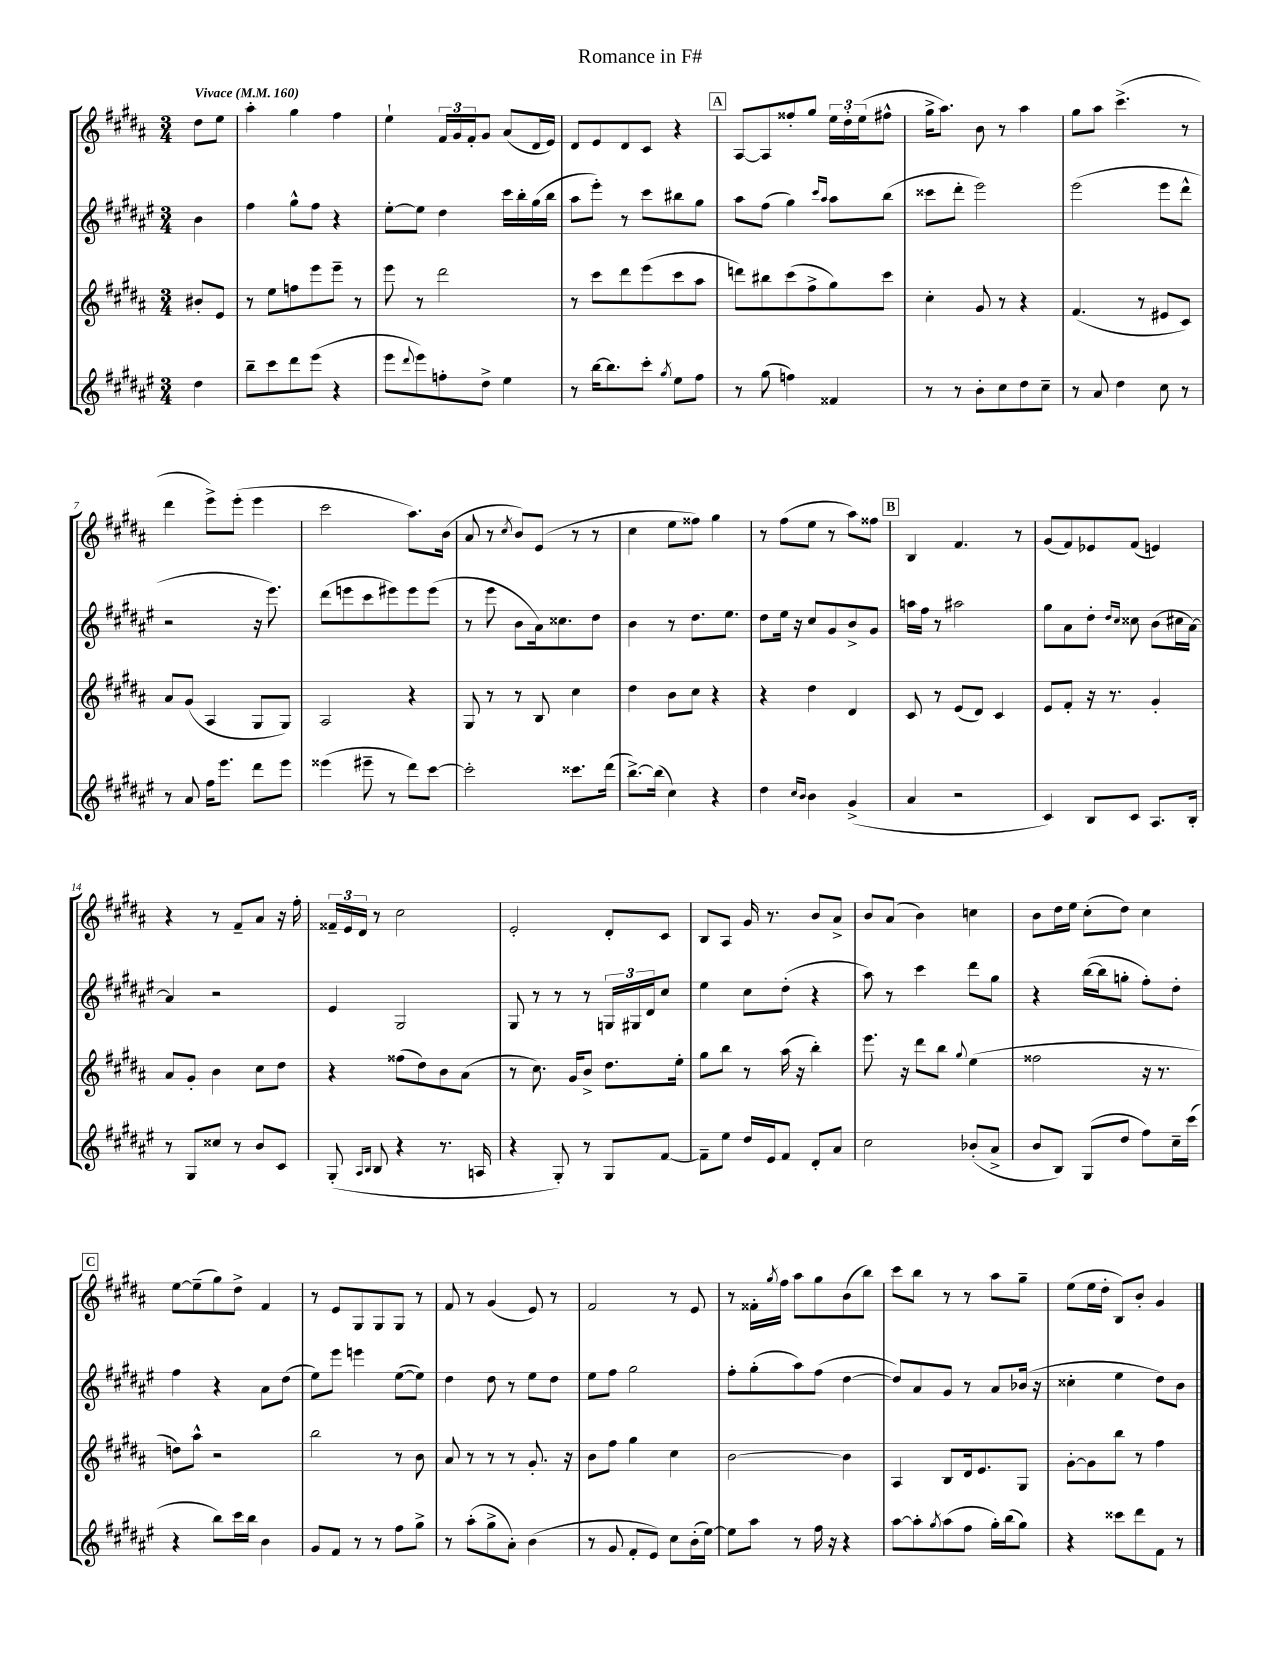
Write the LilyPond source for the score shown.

\header { title = "Romance in F#" }
<<
\new StaffGroup <<
\new Staff = "s0" {
    \clef treble \key b \major \numericTimeSignature \time 3/4 \partial 4 \tempo "Vivace" 4 = 160
    dis''8 e''8 |
    ais''4-. gis''4 fis''4 |
    e''4-! \tuplet 3/2 { fis'16 gis'16 fis'16-. } gis'8 ais'8( dis'16 e'16) |
    dis'8 e'8 dis'8 cis'8 r4 |
    \mark \markup { \box "A" } ais8~ ais8 fisis''8-. gis''8 \tuplet 3/2 { e''16 dis''16-. e''16( } fis''8-^ |
    gis''16-> ais''8.) b'8 r8 ais''4 |
    gis''8 ais''8 cis'''4.->( r8 |
    dis'''4 e'''8->) e'''8-.( e'''4 |
    cis'''2 ais''8.) b'16( |
    ais'8 r8 \acciaccatura { cis''8 } b'8) e'8( r8 r8 |
    cis''4 e''8 fisis''8) gis''4 |
    r8 fis''8( e''8 r8 ais''8) fisis''8 |
    \mark \markup { \box "B" } b4 fis'4. r8 |
    gis'8( fis'8) ees'8 fis'8( e'4) |
    r4 r8 fis'8-- ais'8 r16 fis''16-. |
    \tuplet 3/2 { fisis'16-- e'16 dis'16 } r8 cis''2 |
    e'2-. dis'8-. cis'8 |
    b8 ais8 gis'16 r8. b'8 ais'8-> |
    b'8 ais'8( b'4) c''4 |
    b'8 dis''16 e''16 cis''8-.( dis''8) cis''4 |
    \mark \markup { \box "C" } e''8~ e''8--( gis''8) dis''8-> fis'4 |
    r8 e'8 gis8 gis8 gis8 r8 |
    fis'8 r8 gis'4( e'8) r8 |
    fis'2 r8 e'8 |
    r8 fisis'16-. \acciaccatura { gis''8 } fis''16 ais''8 gis''8 b'8( b''8) |
    cis'''8 b''8 r8 r8 ais''8 gis''8-- |
    e''8( e''16 dis''16-. b8) b'8-. gis'4 \bar "|." |
}
\new Staff = "s1" {
    \clef treble \key fis \major \numericTimeSignature \time 3/4 \partial 4
    b'4 |
    fis''4 gis''8-^ fis''8 r4 |
    eis''8~-. eis''8 dis''4 cis'''16 b''16-. gis''16( b''16 |
    ais''8 eis'''8-.) r8 cis'''8 bis''8 gis''8 |
    \mark \markup { \box "A" } ais''8 fis''8( gis''4) \grace { cis'''16 ais''16 } ais''8 b''8( |
    cisis'''8 dis'''8-. eis'''2) |
    eis'''2( eis'''8 dis'''8-^ |
    r2 r16 eis'''8.) |
    dis'''8( e'''8 cis'''8 eis'''8) eis'''8 eis'''8( |
    r8 eis'''8 b'8 ais'16) cisis''8. dis''8 |
    b'4 r8 dis''8. eis''8. |
    dis''8 eis''16 r16 cis''8 gis'8 b'8-> gis'8 |
    \mark \markup { \box "B" } a''16 fis''16 r8 ais''2 |
    gis''8 ais'8 dis''8-. \grace { dis''16 cis''16 } cisis''8 b'8( cis''16 ais'16~) |
    ais'4 r2 |
    eis'4 gis2 |
    gis8 r8 r8 r8 \tuplet 3/2 { g16 gis16 dis'16 } cis''8 |
    eis''4 cis''8 dis''8-.( r4 |
    ais''8) r8 cis'''4 dis'''8 gis''8 |
    r4 b''16~( b''16 g''8-. fis''8-.) dis''8-. |
    \mark \markup { \box "C" } fis''4 r4 ais'8 dis''8( |
    eis''8) eis'''8 e'''4 eis''8~( eis''8) |
    dis''4 dis''8 r8 eis''8 dis''8 |
    eis''8 fis''8 gis''2 |
    fis''8-. gis''8-.( ais''8) fis''8( dis''4~ |
    dis''8) ais'8 gis'8 r8 ais'8 bes'16( r16 |
    cisis''4-. eis''4 dis''8) b'8 \bar "|." |
}
\new Staff = "s2" {
    \clef treble \key b \major \numericTimeSignature \time 3/4 \partial 4
    bis'8-. e'8 |
    r8 e''8 f''8 e'''8 e'''8-- r8 |
    e'''8 r8 dis'''2 |
    r8 cis'''8 dis'''8 e'''8( cis'''8 ais''8 |
    \mark \markup { \box "A" } d'''8) bis''8 cis'''8( fis''8-> gis''8) cis'''8 |
    cis''4-. gis'8 r8 r4 |
    fis'4.( r8 eis'8 cis'8) |
    ais'8 gis'8( ais4 gis8 gis8) |
    ais2 r4 |
    gis8 r8 r8 b8 cis''4 |
    dis''4 b'8 cis''8 r4 |
    r4 dis''4 dis'4 |
    \mark \markup { \box "B" } cis'8 r8 e'8( dis'8) cis'4 |
    e'8 fis'8-. r16 r8. gis'4-. |
    ais'8 gis'8-. b'4 cis''8 dis''8 |
    r4 fisis''8( dis''8) b'8 ais'8( |
    r8 cis''8.) gis'16 b'8-> dis''8. e''16-. |
    gis''8 b''8 r8 ais''16( r16 b''4-.) |
    e'''8. r16 dis'''8 b''8 \appoggiatura { gis''8 } e''4( |
    fisis''2 r16 r8. |
    \mark \markup { \box "C" } d''8) ais''8-^ r2 |
    b''2 r8 b'8 |
    ais'8 r8 r8 r8 gis'8.-. r16 |
    b'8 fis''8 gis''4 cis''4 |
    b'2~ b'4 |
    ais4 b8 dis'16 e'8. gis8 |
    gis'8~-. gis'8 b''8 r8 fis''4 \bar "|." |
}
\new Staff = "s3" {
    \clef treble \key fis \major \numericTimeSignature \time 3/4 \partial 4
    dis''4 |
    b''8-- cis'''8 dis'''8 eis'''8( r4 |
    eis'''8 \appoggiatura { dis'''8 } eis'''8) f''8-. dis''8-> eis''4 |
    r8 b''16~ b''8. cis'''8-. \acciaccatura { gis''8 } eis''8 fis''8 |
    \mark \markup { \box "A" } r8 gis''8( f''4) fisis'4 |
    r8 r8 b'8-. cis''8 dis''8 cis''8-- |
    r8 ais'8 dis''4 cis''8 r8 |
    r8 ais'8 fis''16 eis'''8. dis'''8 eis'''8 |
    eisis'''4( eis'''8-- r8 dis'''8) cis'''8~ |
    cis'''2-. cisis'''8. dis'''16( |
    b''8.~->) b''16( cis''4) r4 |
    dis''4 \grace { cis''16 b'16 } b'4 gis'4->( |
    \mark \markup { \box "B" } ais'4 r2 |
    cis'4) b8 cis'8 ais8. b16-. |
    r8 gis8 cisis''8 r8 b'8 cis'8 |
    gis8-.( \grace { ais16 b16 } b8 r4 r8. a16 |
    r4 gis8-.) r8 gis8 fis'8~ |
    fis'8-- eis''8 dis''16 eis'16 fis'8 dis'8-. ais'8 |
    cis''2 bes'8-.( ais'8-> |
    b'8 b8) gis8( dis''8 fis''8) cis''16-- cis'''16( |
    \mark \markup { \box "C" } r4 b''8) cis'''16 b''16 b'4 |
    gis'8 fis'8 r8 r8 fis''8 gis''8-> |
    r8 ais''8-.( gis''8-> ais'8-.) b'4( |
    r8 gis'8 fis'8-. eis'8) cis''8 b'16-.( eis''16~) |
    eis''8 ais''8 r8 fis''16 r16 r4 |
    ais''8~ ais''8-. \acciaccatura { gis''8 } ais''8( fis''8 gis''16-.) b''16( gis''8) |
    r4 cisis'''8 dis'''8 fis'8 r8 \bar "|." |
}
>>
>>
